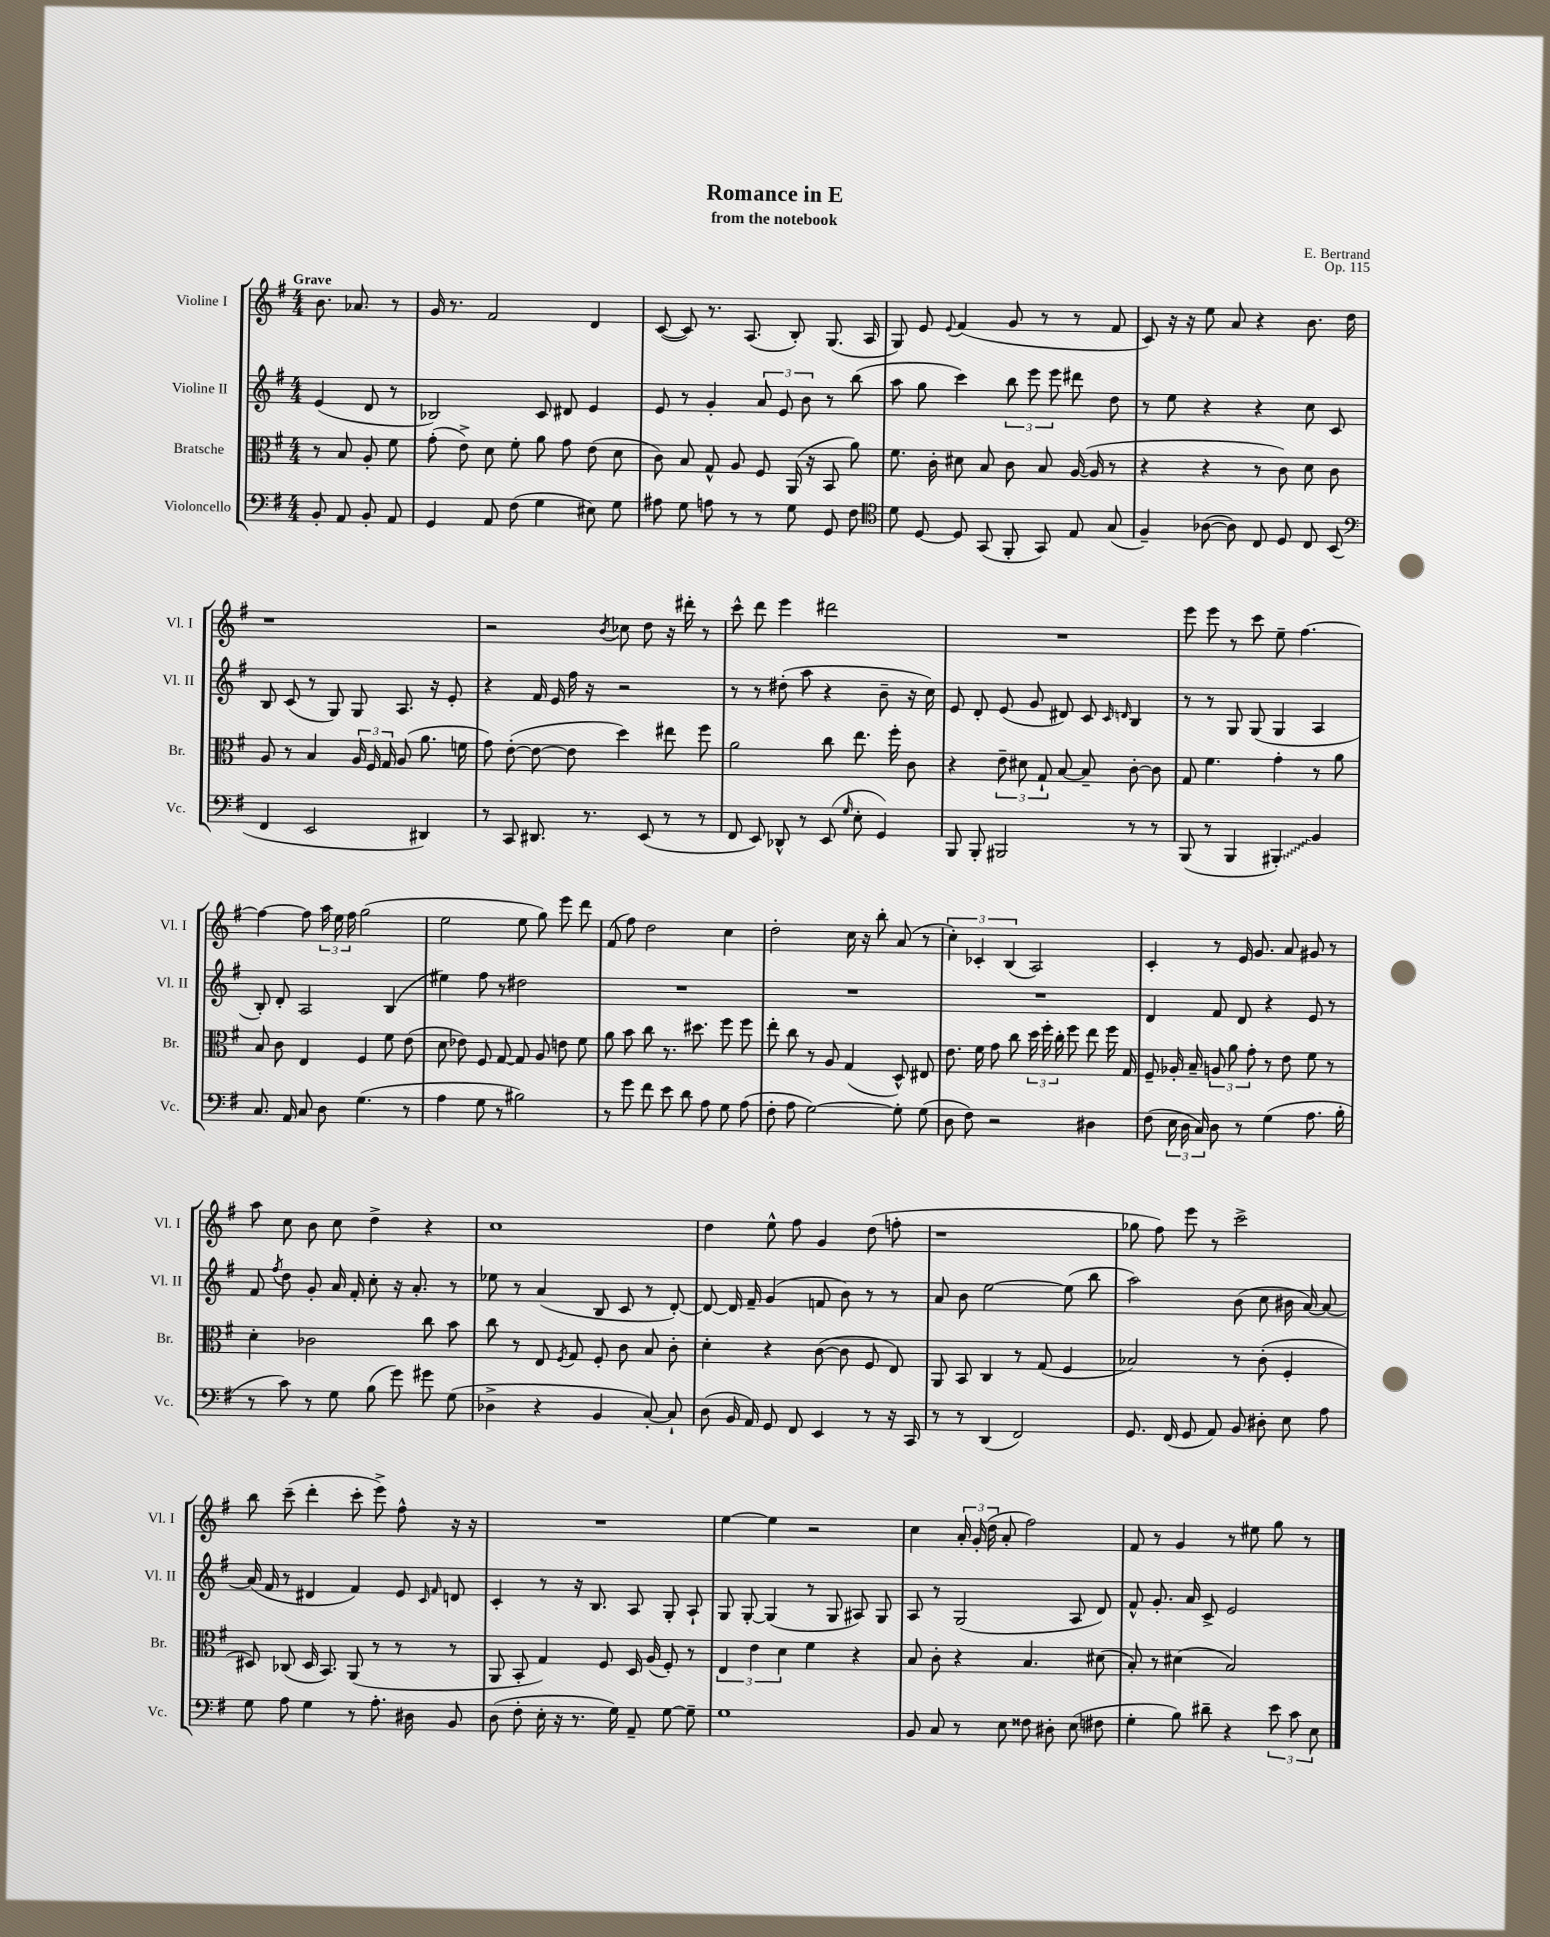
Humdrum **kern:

**kern	**kern	**kern	**kern
*staff4	*staff3	*staff2	*staff1
*clefF4	*clefC3	*clefG2	*clefG2
*k[f#]	*k[f#]	*k[f#]	*k[f#]
*M4/4	*M4/4	*M4/4	*M4/4
8BB'/	8r	(4e/	8.b\
8AA/	8B/	.	.
.	.	.	8.a-/
8BB'/	8A'/	8d/	.
8AA/	8f#\	8r	8r
=	=	=	=
4GG/	(8g'\	2B-/)	16g/
.	.	.	8.r
.	8e^\)	.	.
8AA/	8d\	.	2f#/
(8F#\	8f#'\	.	.
4G\	8a\	8c/	.
.	8g\	8d#/	.
8E#\)	(8e\	4e/	4d/
8G\	8d\	.	.
=	=	=	=
8A#\	8c\)	8e/	([8c/
8G\	8B/	8r	8c/])
8A\	8G^^/	4g'/	8.r
8r	8A/	.	.
.	.	.	(8.A/
8r	8F#/	12a/	.
.	.	12e/	.
8G\	(16AA/	.	8B'/)
.	.	12b\	.
.	16r	.	.
8GG/	8BB/	8r	(8.G/
8F#\	8a\)	(8bb\	.
.	.	.	16A/
=	=	=	=
*clefC4	*	*	*
8d\	8.f#\	8aa\	8G/)
[8D/	.	8gg\	8e/
.	16c'\	.	.
.	.	.	8qqe/
8D/]	8d#\	4ccc\)	(4f#/
(8GG/	8B/	.	.
8FF#'/	8c\	12bb\	8g/
.	.	12eee\	.
8GG/)	8B/	.	8r
.	.	12eee\	.
8E/	([16A/	8ddd#\	8r
.	16A/]	.	.
(8G/	8r	8dd\	8f#/
=	=	=	=
4F#~/)	4r	8r	8c/)
.	.	8ee\	16r
.	.	.	16r
([8A-\	4r	4r	8ee\
8A-\])	.	.	8a/
8C/	8r	4r	4r
8D/	8c\)	.	.
8C/	8d\	8cc\	8.b\
(8BB/	8c\	8c/	.
.	.	.	16dd\
=	=	=	=
*clefF4	*	*	*
4FF#/	8A/	8B/	1r
.	8r	(8c/	.
2EE/	4B/	8r	.
.	.	8G/)	.
.	24A/	8G/	.
.	24F#/	.	.
.	24G/	.	.
.	(8A/	8.A/	.
4DD#/)	8.a\	.	.
.	.	16r	.
.	.	8e'/	.
.	16f\	.	.
=	=	=	=
8r	8g\)	4r	2r
8CC/	([8e'\	.	.
8.DD#/	8e\_	16f#/	.
.	.	16e/	.
.	8e\]	16ff#\	.
8.r	.	16r	.
.	.	.	8qb/
.	4dd\)	2r	8cc-\
(8EE/	.	.	8dd\
8r	8ee#\	.	16r
.	.	.	16ddd#'\
8r	8ff#\	.	8r
=	=	=	=
8FF#/	2a\	8r	8ccc^^\
8EE/)	.	8r	8ddd\
8DD-^^/	.	(8dd#'\	4eee\
8r	.	8aa\	.
(8EE/	8cc\	4r	2ddd#\
16qqG/	.	.	.
8E'\	8.ee\	.	.
4GG/)	.	8b~\	.
.	16ff#'\	.	.
.	8c\	16r	.
.	.	16cc\)	.
=	=	=	=
8BBB/	4r	8e/	1r
8BBB'/	.	8d'/	.
2BBB#/	12e~\	(8e/	.
.	12d#\	.	.
.	.	8g/	.
.	12G`/	.	.
.	[8B/	8d#/)	.
.	8B~/]	8c/	.
.	.	16qqc/	.
.	.	16qqd/	.
8r	[8c'\	4B/	.
8r	8c\]	.	.
=	=	=	=
(8BBB/	8G/	8r	8eee\
8r	4.f#\	8r	8eee\
4BBB/	.	8G/	8r
.	.	(8G/	8ccc\
4BBB#'/)	4g'\	4G/	8ee~\
.	.	.	[4.ff#\
4BB/	8r	4A/	.
.	8a\	.	.
=	=	=	=
8.C/	8B/	8B'/)	4ff#\_
.	8c\	8d'/	.
16AA/	.	.	.
8C/	4E/	2A/	8ff#\]
8D\	.	.	24aa\
.	.	.	24ee\
.	.	.	24ff#\
(4.G\	4F#/	.	(2gg\
.	8f#\	(4B/	.
8r	(8e\	.	.
=	=	=	=
4A\	8d\	4ee#\)	2ee\
.	8e-\)	.	.
8G\	8F#/	8ff#\	.
8r	[8G/	8r	.
2B#\)	8G/]	2dd#\	8ee\
.	8A/	.	8gg\)
.	8e\	.	8eee\
.	8f#\	.	8ddd\
=	=	=	=
8r	8a\	1r	(8f#/
8g\	8b\	.	8ff#\)
8f#\	8cc\	.	2dd\
8e\	8.r	.	.
8d\	.	.	.
.	8.dd#\	.	.
8A\	.	.	.
8G\	8ff#\	.	4cc\
(8A\	8ff#\	.	.
=	=	=	=
8F#'\	8ee'\	1r	2dd'\
8A\	8cc\	.	.
[2G\)	8r	.	.
.	8A/	.	.
.	(4G/	.	16cc\
.	.	.	16r
.	.	.	8bb'\
8G'\]	8D^^/)	.	(8a/
(8G\	8E#/	.	8r
=	=	=	=
8D\	8.e\	1r	6cc'\)
8F#\)	.	.	.
.	.	.	6c-'/
.	16f#\	.	.
2r	8g\	.	.
.	.	.	(6B/
.	8cc\	.	.
.	24dd\	.	2A/)
.	24ff#'\	.	.
.	24cc'\	.	.
.	8ff#\	.	.
4D#\	8ee\	.	.
.	16ff#\	.	.
.	16G/	.	.
=	=	=	=
(8F#\	8F#~/	4d/	4c'/
24E\	16A-'/	.	.
24D\	.	.	.
.	16B~/	.	.
24C/)	.	.	.
8D\	12A/	8f#/	8r
.	12a\	.	.
8r	.	8d/	16e/
.	12g'\	.	.
.	.	.	8.g/
(4G\	8r	4r	.
.	8e\	.	8a/
8.A\	8f#\	8e/	8g#/
.	8r	8r	8r
16B'\	.	.	.
=	=	=	=
8r	4d'\	8f#/	8aa\
.	.	8qff#/	.
8c\)	.	8dd\	8cc\
8r	2c-\	8g'/	8b\
8G\	.	16a/	8cc\
.	.	16f#'/	.
(8B\	.	8cc'\	4dd^\
8g\)	.	16r	.
.	.	8.a'/	.
8g#\	8cc\	.	4r
(8G\	8b\	8r	.
=	=	=	=
4D-^\	8cc\	8ee-\	1cc
.	8r	8r	.
4r	8E/	(4a/	.
.	8qF#/	.	.
.	8G/	.	.
4BB/	8F#'/	8B/	.
.	8c\	8c/	.
[8C'/)	8B/	8r	.
8C`/]	8c'\	[8d'/)	.
=	=	=	=
(8D\	4d'\	8d/_	4dd\
16BB/	.	16d/]	.
16AA/)	.	16f#~/	.
8GG/	4r	(4g/	8ee^^\
8FF#/	.	.	8ff#\
4EE/	([8c\	8f/	4g/
.	8c\]	8b\)	.
8r	8F#/	8r	(8dd\
16r	8E/)	8r	8ff'\
16CC/	.	.	.
=	=	=	=
8r	8AA/	8a/	1r
8r	8BB/	8b\	.
(4DD/	4C/	[2ee\	.
2FF#/)	8r	.	.
.	(8G/	.	.
.	4F#/	(8ee\]	.
.	.	8bb\	.
=	=	=	=
8.GG/	2B-/)	2aa\)	8gg-\
.	.	.	8ff#\)
(16FF#/	.	.	.
8GG/	.	.	8eee\
8AA/)	.	.	8r
8BB/	8r	(8b\	2ccc^\
8D#'\	(8c'\	8cc\	.
8E\	4F#'/	16b#\	.
.	.	[16a/)	.
8A\	.	8a/_	.
=	=	=	=
8G\	8D#/)	(16a/]	8bb\
.	.	16f#/	.
8A\	(8C-/	8r	(8ccc~\
4G\	16D#/	4d#/	4ddd'\
.	8.BB/)	.	.
8r	(8AA/	4f#/)	8ccc'\
8.A'\	8r	.	8eee^\)
.	8r	8e/	8ff#^^\
16D#\	.	.	.
.	.	16qqc/	.
.	.	16qqf#/	.
8BB/	8r	8d/	16r
.	.	.	16r
=	=	=	=
(8D\	8AA/	4c'/	1r
8F#'\	8BB'/	.	.
16E'\	4G/)	8r	.
16r	.	.	.
8.r	.	16r	.
.	.	8.B/	.
.	8F#/	.	.
16G\)	.	.	.
8AA~/	16D/	8A/	.
.	(16A/	.	.
[8G\	8F#'/)	8G'/	.
8G~\]	8r	8A`/	.
=	=	=	=
1G	6E/	8G/	[4ee\
.	.	[8G'/	.
.	6e\	.	.
.	.	(4G/]	4ee\]
.	6d\	.	.
.	4f#\	8r	2r
.	.	8G/	.
.	4r	8A#/)	.
.	.	8G/	.
=	=	=	=
8BB/	8B/	8A/	4cc\
8C/	8c'\	8r	.
8r	4r	(2G/	24a'/
.	.	.	(24g'/
.	.	.	24dd\
8E\	.	.	8a'/
8F##\	4.B/	.	2ff#\)
8D#'\	.	.	.
(8E\	.	8A/	.
8F#\	(8d#\	8d/)	.
=	=	=	=
4G'\	8B'/)	8f#^^/	8f#/
.	8r	8.g'/	8r
8B\)	(4d#\	.	4g/
.	.	16a/	.
8d#~\	.	8c^/	.
4r	2B/)	2e/	8r
.	.	.	8ee#\
12e\	.	.	8gg\
12c\	.	.	.
.	.	.	8r
12E\	.	.	.
==	==	==	==
*-	*-	*-	*-
